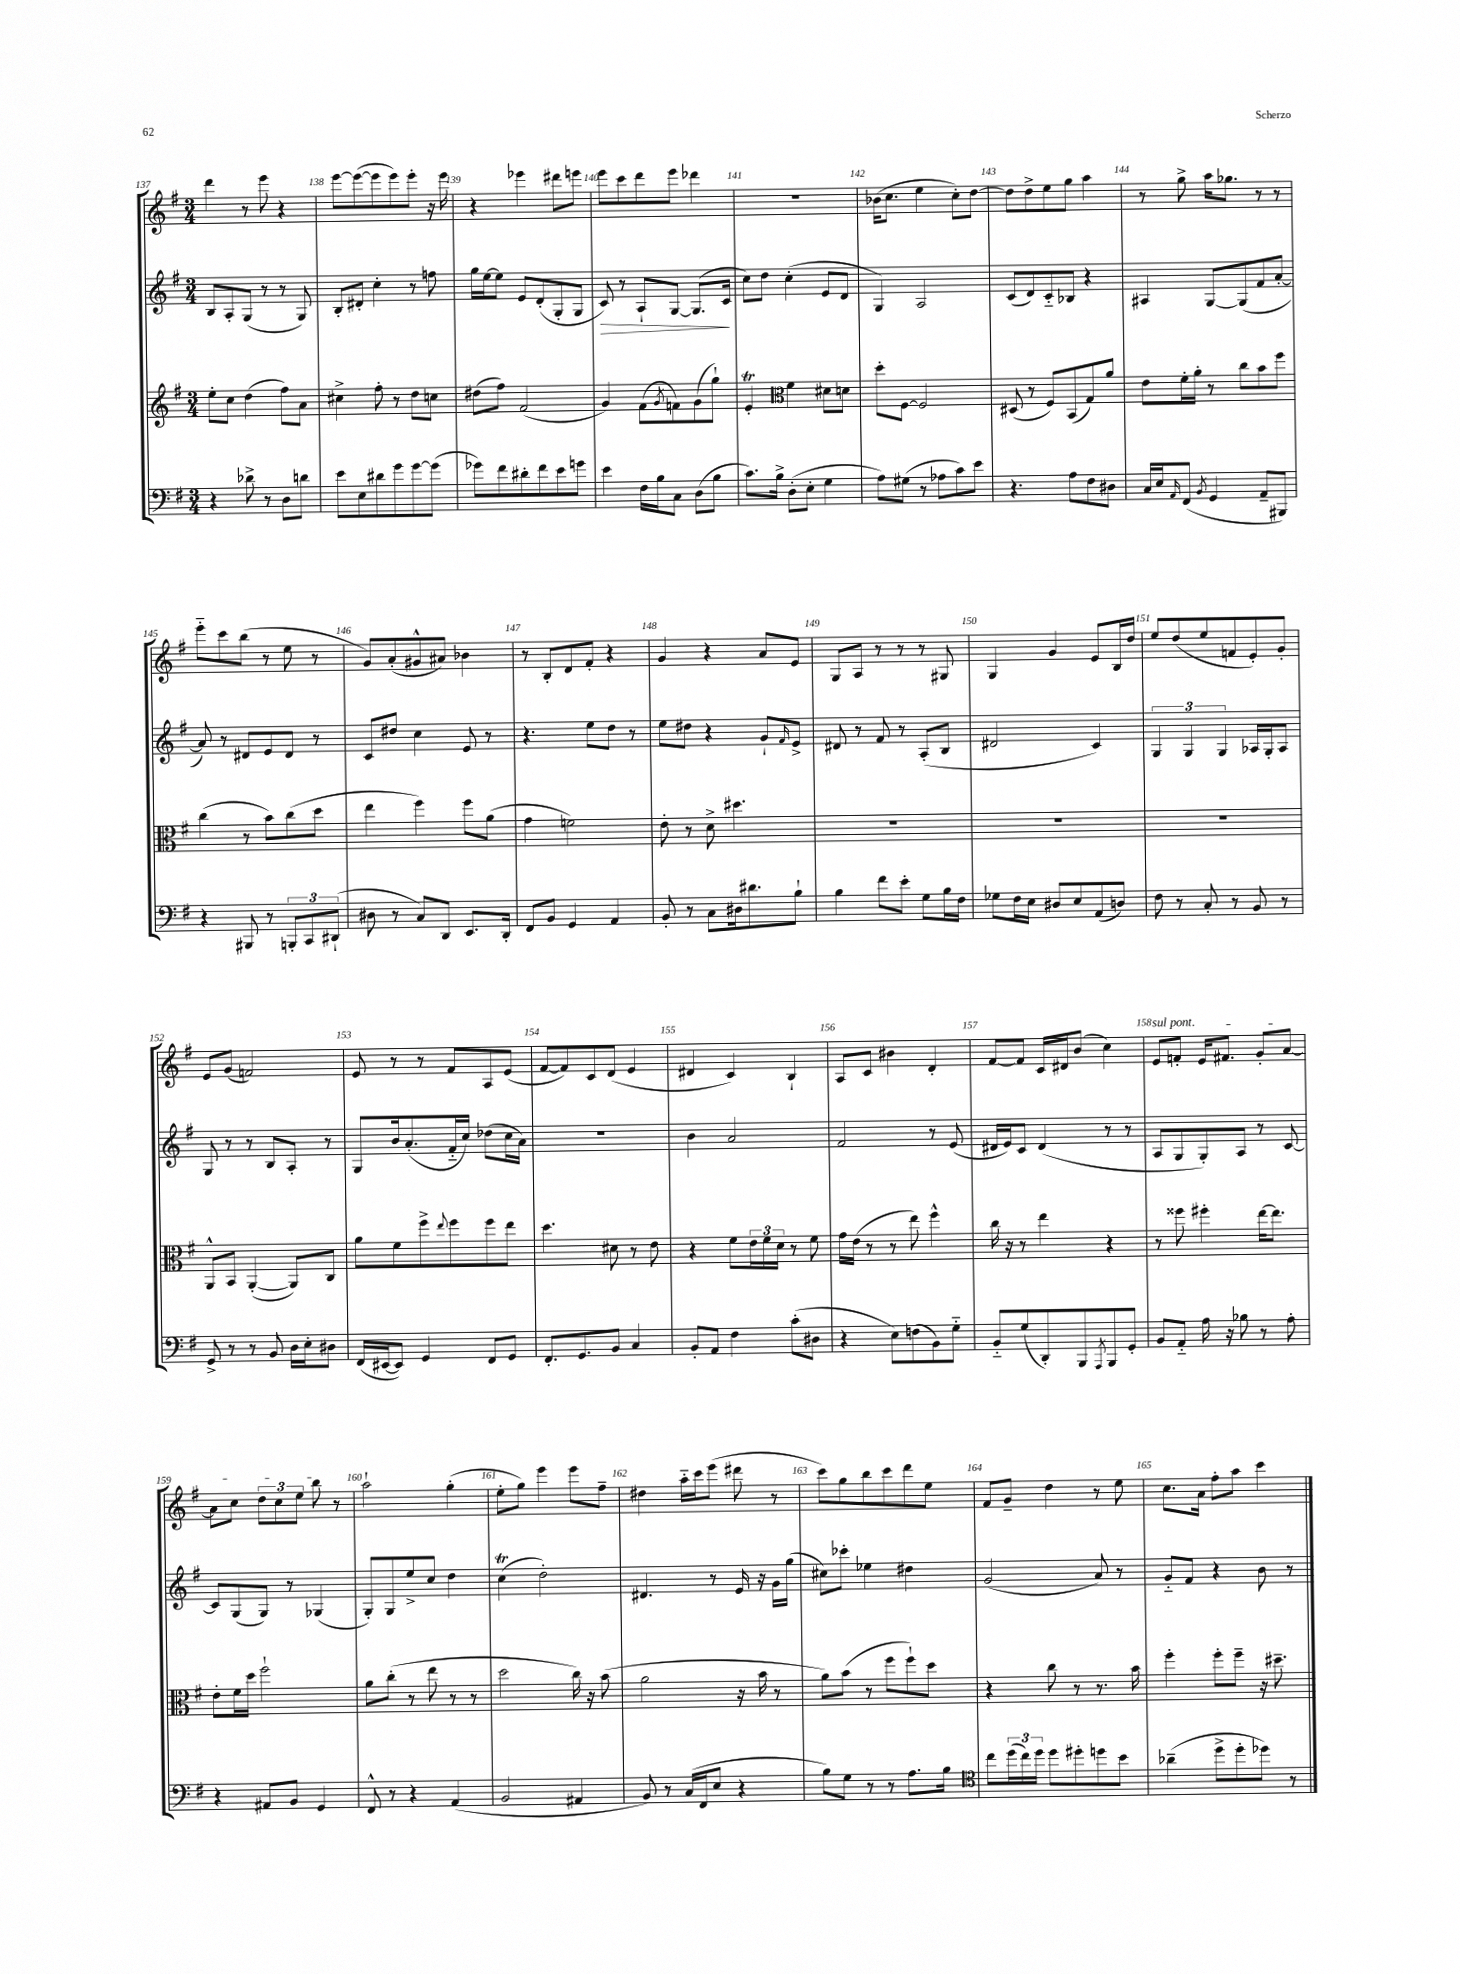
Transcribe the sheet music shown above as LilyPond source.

<<
\new StaffGroup <<
\new Staff = "s0" {
    \clef treble \key g \major \numericTimeSignature \time 3/4
    d'''4 r8 e'''8 r4 |
    e'''8~ e'''8~( e'''8 e'''8) e'''8-. r16 e'''16 |
    r4 ees'''4 dis'''8 e'''8 |
    e'''8 c'''8 d'''8 e'''8 des'''4 |
    R2. |
    bes'16( c''8. e''4 c''8-.) d''8~ |
    d''8 d''8-> e''8 g''8 a''4 |
    r8 g''8-> a''16 ges''8. r8 r8 |
    e'''8-_ c'''8 b''8( r8 e''8 r8 |
    g'8) a'8-.( gis'8-^ ais'8) bes'4 |
    r8 b8-. d'8 fis'8-. r4 |
    g'4 r4 a'8 e'8 |
    g8 a8 r8 r8 r8 gis8 |
    g4 g'4 e'8 b16 d''16 |
    e''8 d''8( e''8 f'8 e'8-.) g'8-. |
    e'8 g'8( f'2) |
    e'8 r8 r8 fis'8 a8 e'8( |
    fis'8~ fis'8) c'8 d'8( e'4 |
    dis'4 c'4) b4-! |
    a8 c'8 bis'4 d'4-. |
    fis'8~ fis'8 c'16 dis'16 b'8( c''4) |
    \once \override TextSpanner.bound-details.left.text = \markup { \italic "sul pont." } e'8\startTextSpan f'8-. e'16 fis'8. g'8-. a'8~ |
    a'8 c''8 \tuplet 3/2 { d''8 c''8 e''8 } b''8\stopTextSpan r8 |
    a''2-! g''4-.( |
    e''8-. g''8) e'''4 e'''8 fis''8-- |
    dis''4 a''16-_ c'''16 e'''8( dis'''8 r8 |
    c'''8) g''8 b''8 c'''8 d'''8 e''8 |
    fis'8 g'8-- d''4 r8 e''8 |
    c''8. a'16 fis''8-. a''8 c'''4 \bar "|." |
}
\new Staff = "s1" {
    \clef treble \key g \major \numericTimeSignature \time 3/4
    b8 a8-. g8( r8 r8 g8) |
    b8-. dis'8-. c''4-. r8 f''8 |
    g''16 e''16~ e''8 e'8 d'8-.( g8-. g8 |
    c'8\>) r8 a8-! g8~ g8.( c'16\! |
    c''8) d''8 c''4-.( e'8 d'8 |
    g4) a2 |
    c'8( d'8) c'8-_ bes8 r4 |
    ais4 g8~ g8( fis'8 a'8~-. |
    a'8) r8 dis'8 e'8 dis'8 r8 |
    c'8 dis''8 c''4 e'8 r8 |
    r4. e''8 d''8 r8 |
    e''8 dis''8 r4 g'8-! \grace { fis'16 } e'8-> |
    dis'8 r8 fis'8 r8 a8-.( b8 |
    dis'2 c'4) |
    \tuplet 3/2 { g4 g4 g4 } aes16 g16-. aes8 |
    g8 r8 r8 b8 a8-. r8 |
    g8 b'16 a'8.-.( fis'16-_ c''16) des''8( c''16 a'16) |
    R2. |
    b'4 a'2 |
    fis'2 r8 e'8( |
    dis'16 e'16) c'8 dis'4( r8 r8 |
    a8 g8 g8-.) a8 r8 c'8~ |
    c'8 g8( g8) r8 ges4( |
    g8-.) g8 e''8-> c''8 d''4 |
    c''4\trill( d''2-.) |
    dis'4. r8 e'16 r16 g'16 g''16( |
    cis''8) ces'''8-. ees''4 dis''4 |
    g'2( a'8) r8 |
    g'8-_ fis'8 r4 b'8 r8 \bar "|." |
}
\new Staff = "s2" {
    \clef treble \key g \major \numericTimeSignature \time 3/4
    e''8-. c''8 d''4( fis''8) a'8 |
    cis''4-> fis''8-. r8 d''8 c''8 |
    dis''8( fis''8) fis'2( |
    g'4) fis'8( \acciaccatura { g'8 } f'8) g'8( g''8-!) |
    e'4-.\trill \clef alto fis'4 dis'8 d'8 |
    d''8-. fis8~ fis2 |
    dis8( r8 fis8) b,8( g8) a'8 |
    e'8 fis'16-. a'16-. r8 c''8 b'8 fis''8 |
    c''4( r8 b'8) c''8( d''8 |
    e''4 fis''4) fis''8 a'8( |
    g'4 f'2) |
    e'8-. r8 d'8-> dis''4. |
    R2. |
    R2. |
    R2. |
    a,8-^ b,8 a,4~-.( a,8) c8 |
    a'8 fis'8 fis''8-> \appoggiatura { e''8 } fis''8 fis''8 e''8 |
    d''4. dis'8 r8 e'8 |
    r4 fis'8 \tuplet 3/2 { e'16 fis'16 d'16 } r8 fis'8 |
    g'16 e'16( r8 r8 e''8) fis''4-^ |
    c''16 r16 r8 e''4 r4 |
    r8 fisis''8 fis''4-. e''16~ e''8. |
    e'8-. fis'16 d''16 fis''2-! |
    a'8 c''8-.( r8 e''8 r8 r8 |
    d''2 c''16) r16 b'8( |
    a'2 r16 b'16 r8 |
    a'8) b'8( r8 fis''8 fis''8-!) d''8 |
    r4 c''8 r8 r8. b'16 |
    fis''4-. fis''8-. fis''8-- r16 dis''8.-- \bar "|." |
}
\new Staff = "s3" {
    \clef bass \key g \major \numericTimeSignature \time 3/4
    r4 des'8-> r8 d8 d'8 |
    e'8 e8 dis'8 g'8 g'8~ g'8( |
    ges'8) fis'8 dis'8-. fis'8 e'8 g'8 |
    e'4 fis16 b16 c8 d8( b8 |
    c'8.) b16-> d8-.( e8-. g4 |
    a8) gis8( r8 aes8 c'8) e'8 |
    r4. a8 fis8 dis8 |
    c16 e16 \grace { a,16 } fis,8( \acciaccatura { b,8 } g,4 a,8-- bis,,8) |
    r4 bis,,8 r8 \tuplet 3/2 { b,,8-. c,8 dis,8-!( } |
    dis8 r8 c8) d,8 e,8. d,16-. |
    fis,8 b,8 g,4 a,4 |
    b,8-. r8 c8 dis16 dis'8. b8-! |
    b4 fis'8 e'8-. g8 b16 fis16 |
    ges8 fis16 e16 dis8 e8 a,8( d8) |
    fis8 r8 c8-. r8 b,8 r8 |
    g,8-> r8 r8 b,8 d16 e16-. dis8 |
    fis,16( eis,16~ eis,8) g,4 fis,8 g,8 |
    fis,8.-. g,8. b,8 c4 |
    b,8-. a,8 fis4 c'8-.( dis8 |
    r4 e8) f8( b,8) g8-_ |
    b,8-_ g8( d,8-.) b,,8 \acciaccatura { a,,8 } b,,8 g,8-. |
    b,8 a,8-_ a16 r16 bes8 r8 a8-. |
    r4 ais,8 b,8 g,4 |
    fis,8-^ r8 r4 a,4( |
    b,2 ais,4 |
    b,8) r8 c16( fis,16 e8 r4 |
    b8) g8 r8 r8 a8. b16 |
    \clef tenor c''8 \tuplet 3/2 { d''16( c''16) d''16 } d''8 dis''8-. d''8 b'8 |
    aes'4--( d''8-> d''8-. des''8) r8 \bar "|." |
}
>>
>>
\layout { \context { \Score currentBarNumber = #137 \override BarNumber.break-visibility = ##(#f #t #t) barNumberVisibility = #all-bar-numbers-visible } }
